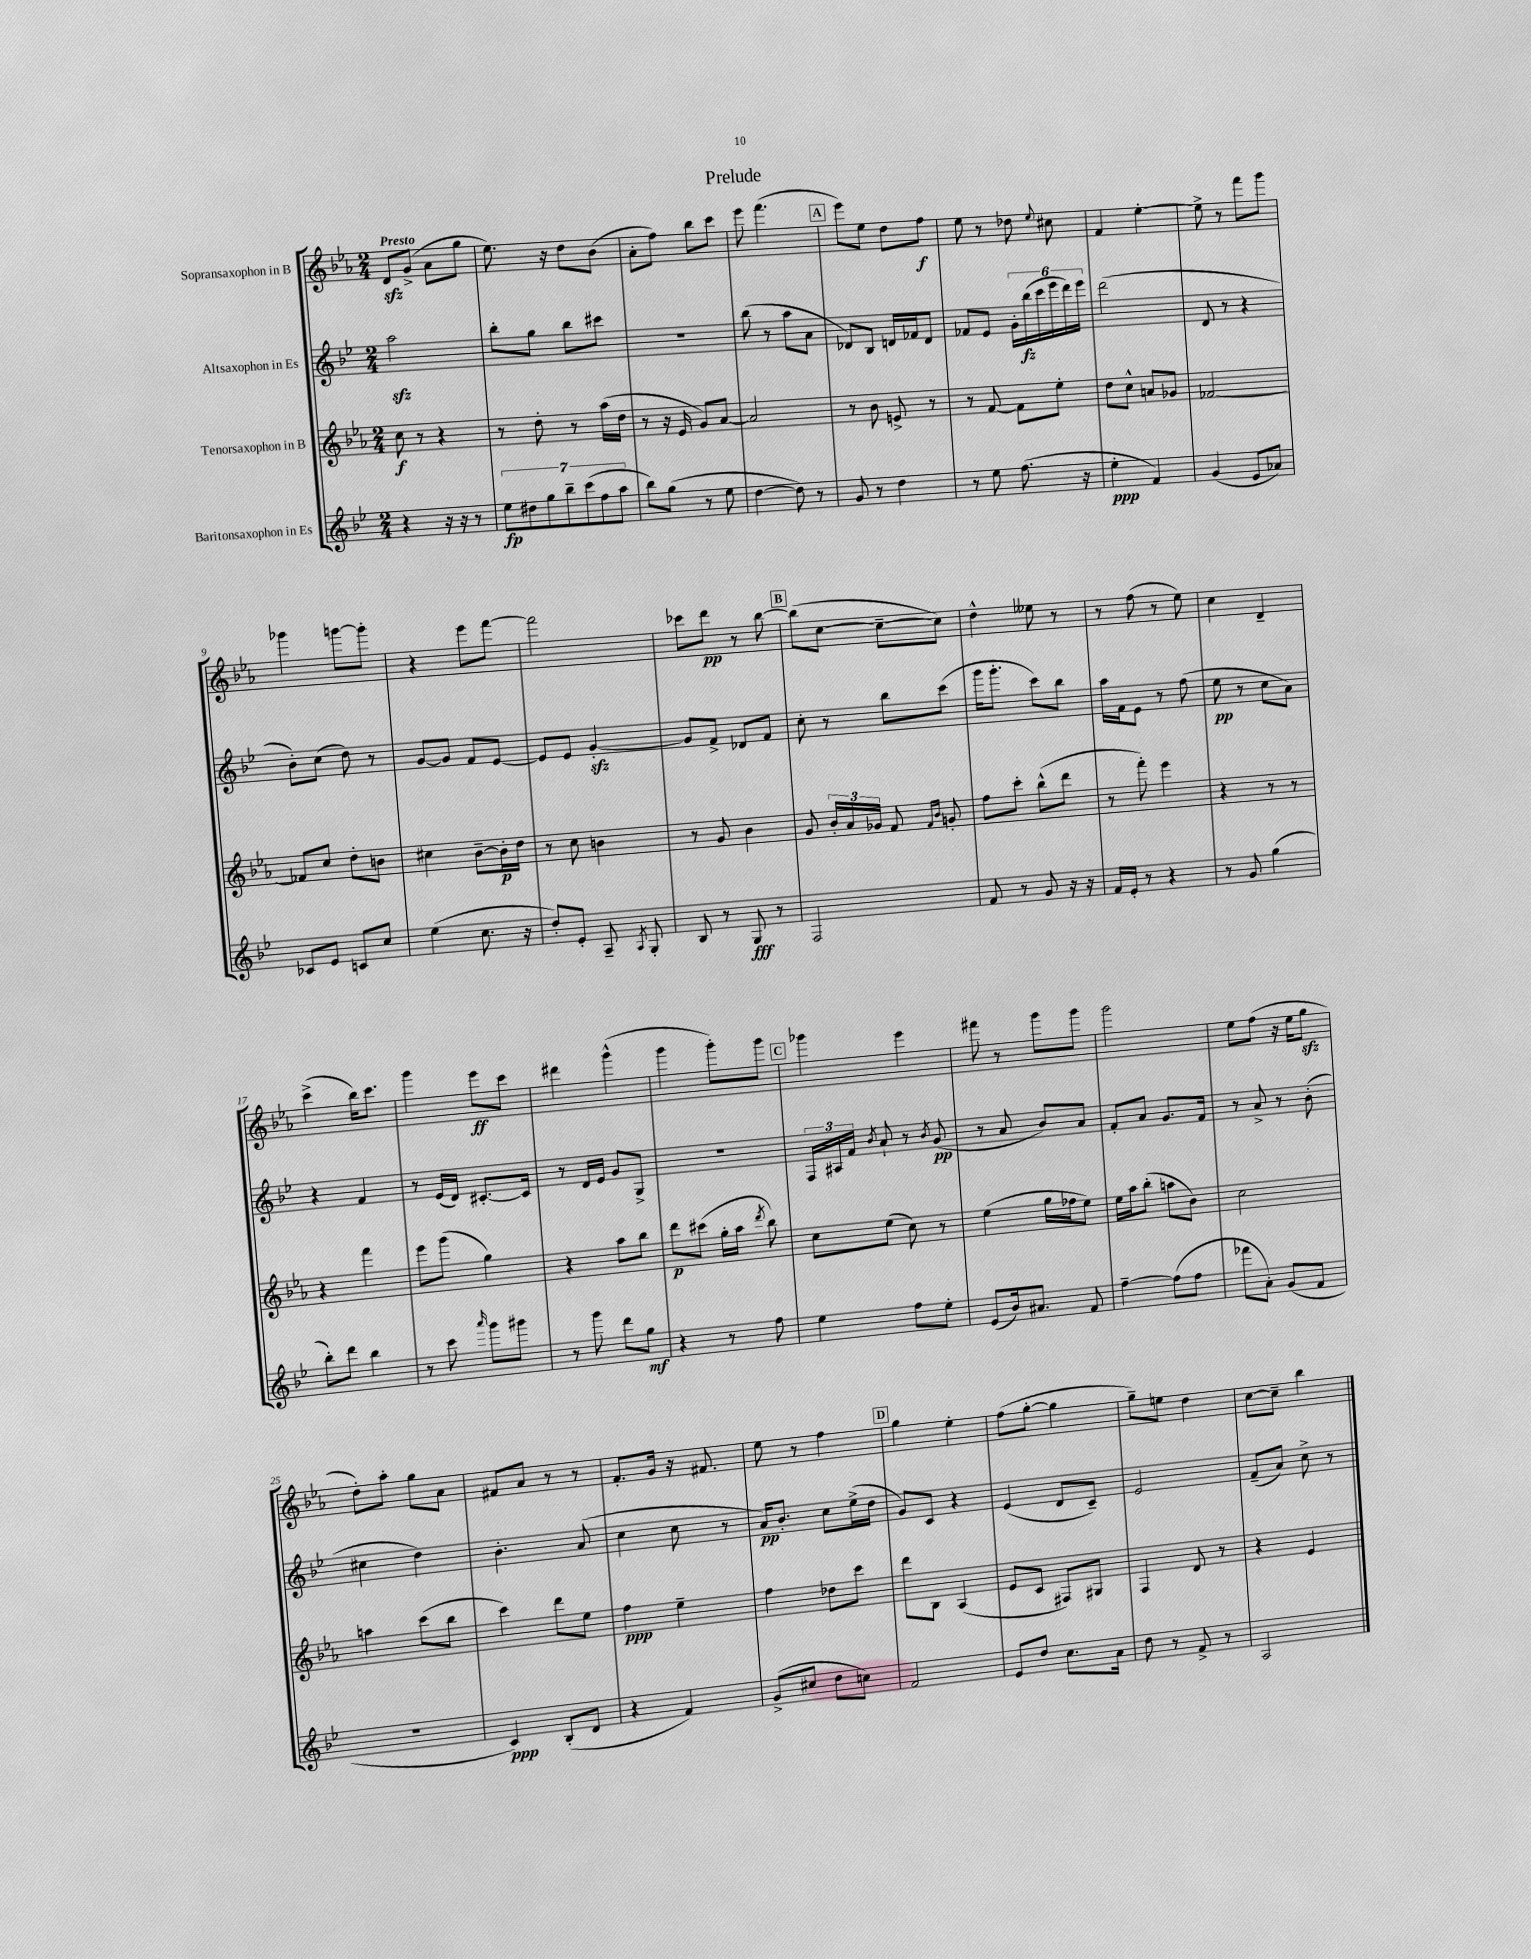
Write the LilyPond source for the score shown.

\header { title = "Prelude" }
<<
\new StaffGroup <<
\new Staff = "s0" \with { instrumentName = "Sopransaxophon in B" } {
    \clef treble \key ees \major \numericTimeSignature \time 2/4 \tempo "Presto"
    \autoBeamOff d'8[\sfz g'8]->( aes'8[ g''8] |
    ees''8.) r16 d''8[ bes'8]( |
    aes'8[-. f''8]) bes''8[ c'''8] |
    ees'''8 f'''4.( |
    \mark \markup { \box "A" } ees'''8[) ees''8] d''8[ f''8]\f |
    ees''8 r8 des''8 \appoggiatura { ees''8 } cis''8 |
    f'4 ees''4~-. |
    ees''8-> r8 f'''8[ g'''8] |
    ges'''4 g'''8[~ g'''8]-. |
    r4 ees'''8[ f'''8]~ |
    f'''2 |
    ces'''8[ d'''8]\pp r8 bes''8~ |
    \mark \markup { \box "B" } bes''8[( c''8]~ c''8[~-- c''8]) |
    d''4-^ eeses''8 r8 |
    r8 f''8( r8 ees''8) |
    c''4 d'4-- |
    c'''4->( bes''16[) c'''8.] |
    g'''4 ees'''8[\ff c'''8] |
    dis'''4 g'''4-^( |
    g'''4 g'''8[-.) g'''8] |
    \mark \markup { \box "C" } ges'''4 ees'''4 |
    fis'''8 r8 g'''8[ g'''8] |
    g'''2 |
    ees''8[ f''8]( r16 ees''16[ g''8]\sfz |
    d''8[-.) aes''8]-. g''8[ aes'8] |
    fis'8[ aes'8] r8 r8 |
    f'8.[-. g'16] r16 fis'8. |
    ees''8 r8 f''4 |
    \mark \markup { \box "D" } g''4 ees''4-. |
    f''8[( g''8]~-. g''4 |
    g''8[--) e''8] d''4 |
    c''8[~ c''8]-- bes''4 \bar "|." |
}
\new Staff = "s1" \with { instrumentName = "Altsaxophon in Es" } {
    \clef treble \key bes \major \numericTimeSignature \time 2/4
    \autoBeamOff a''2\sfz |
    bes''8[-. g''8] bes''8[ cis'''8] |
    r2 |
    bes''8( r8 a''8[ a'8] |
    \mark \markup { \box "A" } des'8[) bes8] d'16[ fes'16 d'8] |
    fes'8[ ees'8] \tuplet 6/4 { g'16[-. bes''16\fz( c'''16 ees'''16 d'''16) ees'''16] } |
    d'''2( |
    d'8 r8 r4 |
    bes'8[-.) c''8]( d''8) r8 |
    g'8[~ g'8] f'8[ ees'8]~ |
    ees'8[ ees'8] g'4~-.\sfz |
    g'8[ f'8]-> des'8[ f'8] |
    \mark \markup { \box "B" } c''8-. r8 bes''8[ c'''8]( |
    g'''16[ g'''8.]-. c'''8[) bes''8] |
    a''16[ f'16 ees'8] r8 f''8( |
    ees''8\pp r8 c''8[ a'8]) |
    r4 f'4 |
    r8 ees'16[( d'16]) cis'8.[~-. cis'16] |
    r8 d'16[ ees'16] g'8[ g8]-> |
    r2 |
    \mark \markup { \box "C" } \tuplet 3/2 { f16[ ais16 f'16] } \acciaccatura { bes'8 } a'8-! r8 \acciaccatura { bes'8 } g'8\pp( |
    r8 a'8 bes'8[) a'8] |
    f'8[-. a'8] g'8.[ f'16] |
    r8 a'8-> r8 bes'8-.( |
    cis''4 d''4) |
    bes'4.-. a'8( |
    c''4 c''8 r8 |
    a'16[\pp) bes'8.]-. c''8[ ees''16->( d''16] |
    \mark \markup { \box "D" } g'8[) c'8] r4 |
    ees'4( d'8[ c'8]--) |
    ees'2 |
    f'8[--( a'8]) c''8-> r8 \bar "|." |
}
\new Staff = "s2" \with { instrumentName = "Tenorsaxophon in B" } {
    \clef treble \key ees \major \numericTimeSignature \time 2/4
    \autoBeamOff c''8\f r8 r4 |
    r8 d''8-. r8 aes''16[( d''16] |
    r8 r16 ees'16 g'8[) aes'8]~ |
    aes'2 |
    \mark \markup { \box "A" } r8 bes'8 e'8-> r8 |
    r8 f'8~ f'8[ ees''8]-. |
    d''8[ c''8]-^ a'8[ ges'8] |
    fes'2~ |
    fes'8[ c''8] d''8[-. b'8] |
    cis''4 bes'8[~-- bes'16-.\p d''16] |
    r8 c''8 b'4 |
    r8 g'8 bes'4 |
    \mark \markup { \box "B" } g'8 \tuplet 3/2 { bes'16[-. aes'16 ges'16] } f'8 \grace { f'16[ bes'16] } g'8-. |
    f''8[ c'''8]-. bes''8[-^( d'''8] |
    r8 f'''8-.) ees'''4 |
    r4 r8 r8 |
    r4 f'''4 |
    ees'''8[ g'''8]( g''4) |
    r4 aes''8[ bes''8] |
    d'''8[\p cis'''8]( g''16[-. aes''16] \acciaccatura { d'''8 } bes''8) |
    \mark \markup { \box "C" } c''8[ ees''8]( c''8) r8 |
    ees''4( g''16[ fes''16 ees''8]) |
    ees''16[ aes''16 bes''8]-.( a''8[ bes'8]) |
    c''2 |
    a''4 c'''8[( bes''8] |
    c'''4) d'''8[ ees''8] |
    f''4\ppp ees''4-- |
    f''4 des''8[ c'''8] |
    \mark \markup { \box "D" } d'''8[ bes8] aes4( |
    ees'8[ c'8] fis8[) gis8] |
    f4 d'8 r8 |
    r4 ees'4 \bar "|." |
}
\new Staff = "s3" \with { instrumentName = "Baritonsaxophon in Es" } {
    \clef treble \key bes \major \numericTimeSignature \time 2/4
    \autoBeamOff r4 r16 r16 r8 |
    \tuplet 7/4 { ees''8[\fp dis''8 g''8 bes''8-- c'''8( f''8 a''8] } |
    bes''8[) g''8]( r8 ees''8 |
    d''4~ d''8) r8 |
    \mark \markup { \box "A" } g'8 r8 d''4 |
    r8 ees''8 f''8.( r16 |
    ees''4-.\ppp f'4) |
    g'4( ees'8[ aes'8]) |
    ces'8[ ees'8] c'8[ c''8] |
    ees''4( c''8. r16 |
    d''8[-.) ees'8]-. a8-- \acciaccatura { a8 } g8-. |
    bes8 r8 g8\fff r8 |
    \mark \markup { \box "B" } f2 |
    f'8 r8 g'8 r16 r16 |
    f'16[ ees'16]-. r8 r4 |
    r8 g'8 g''4( |
    bes''8[-.) d'''8] bes''4 |
    r8 c'''8 \grace { a'''16 } g'''8[ gis'''8] |
    r8 g'''8 d'''8[ g''8]\mf |
    r4 r8 f''8 |
    \mark \markup { \box "C" } ees''4 f''8[ ees''8]-. |
    ees'8[( bes'16) ais'8.] f'8 |
    f''4~-- f''8[( f''8] |
    fes'''8[ a'8]-.) g'8[( f'8] |
    R2 |
    c'4\ppp) bes8[-.( d'8] |
    r4 f'4) |
    g'8[->( cis''8] d''8[ c''8]) |
    \mark \markup { \box "D" } f'2 |
    ees'8[ d''8] c''8.[ a'16] |
    d''8 r8 f'8-> r8 |
    a2 \bar "|." |
}
>>
>>
